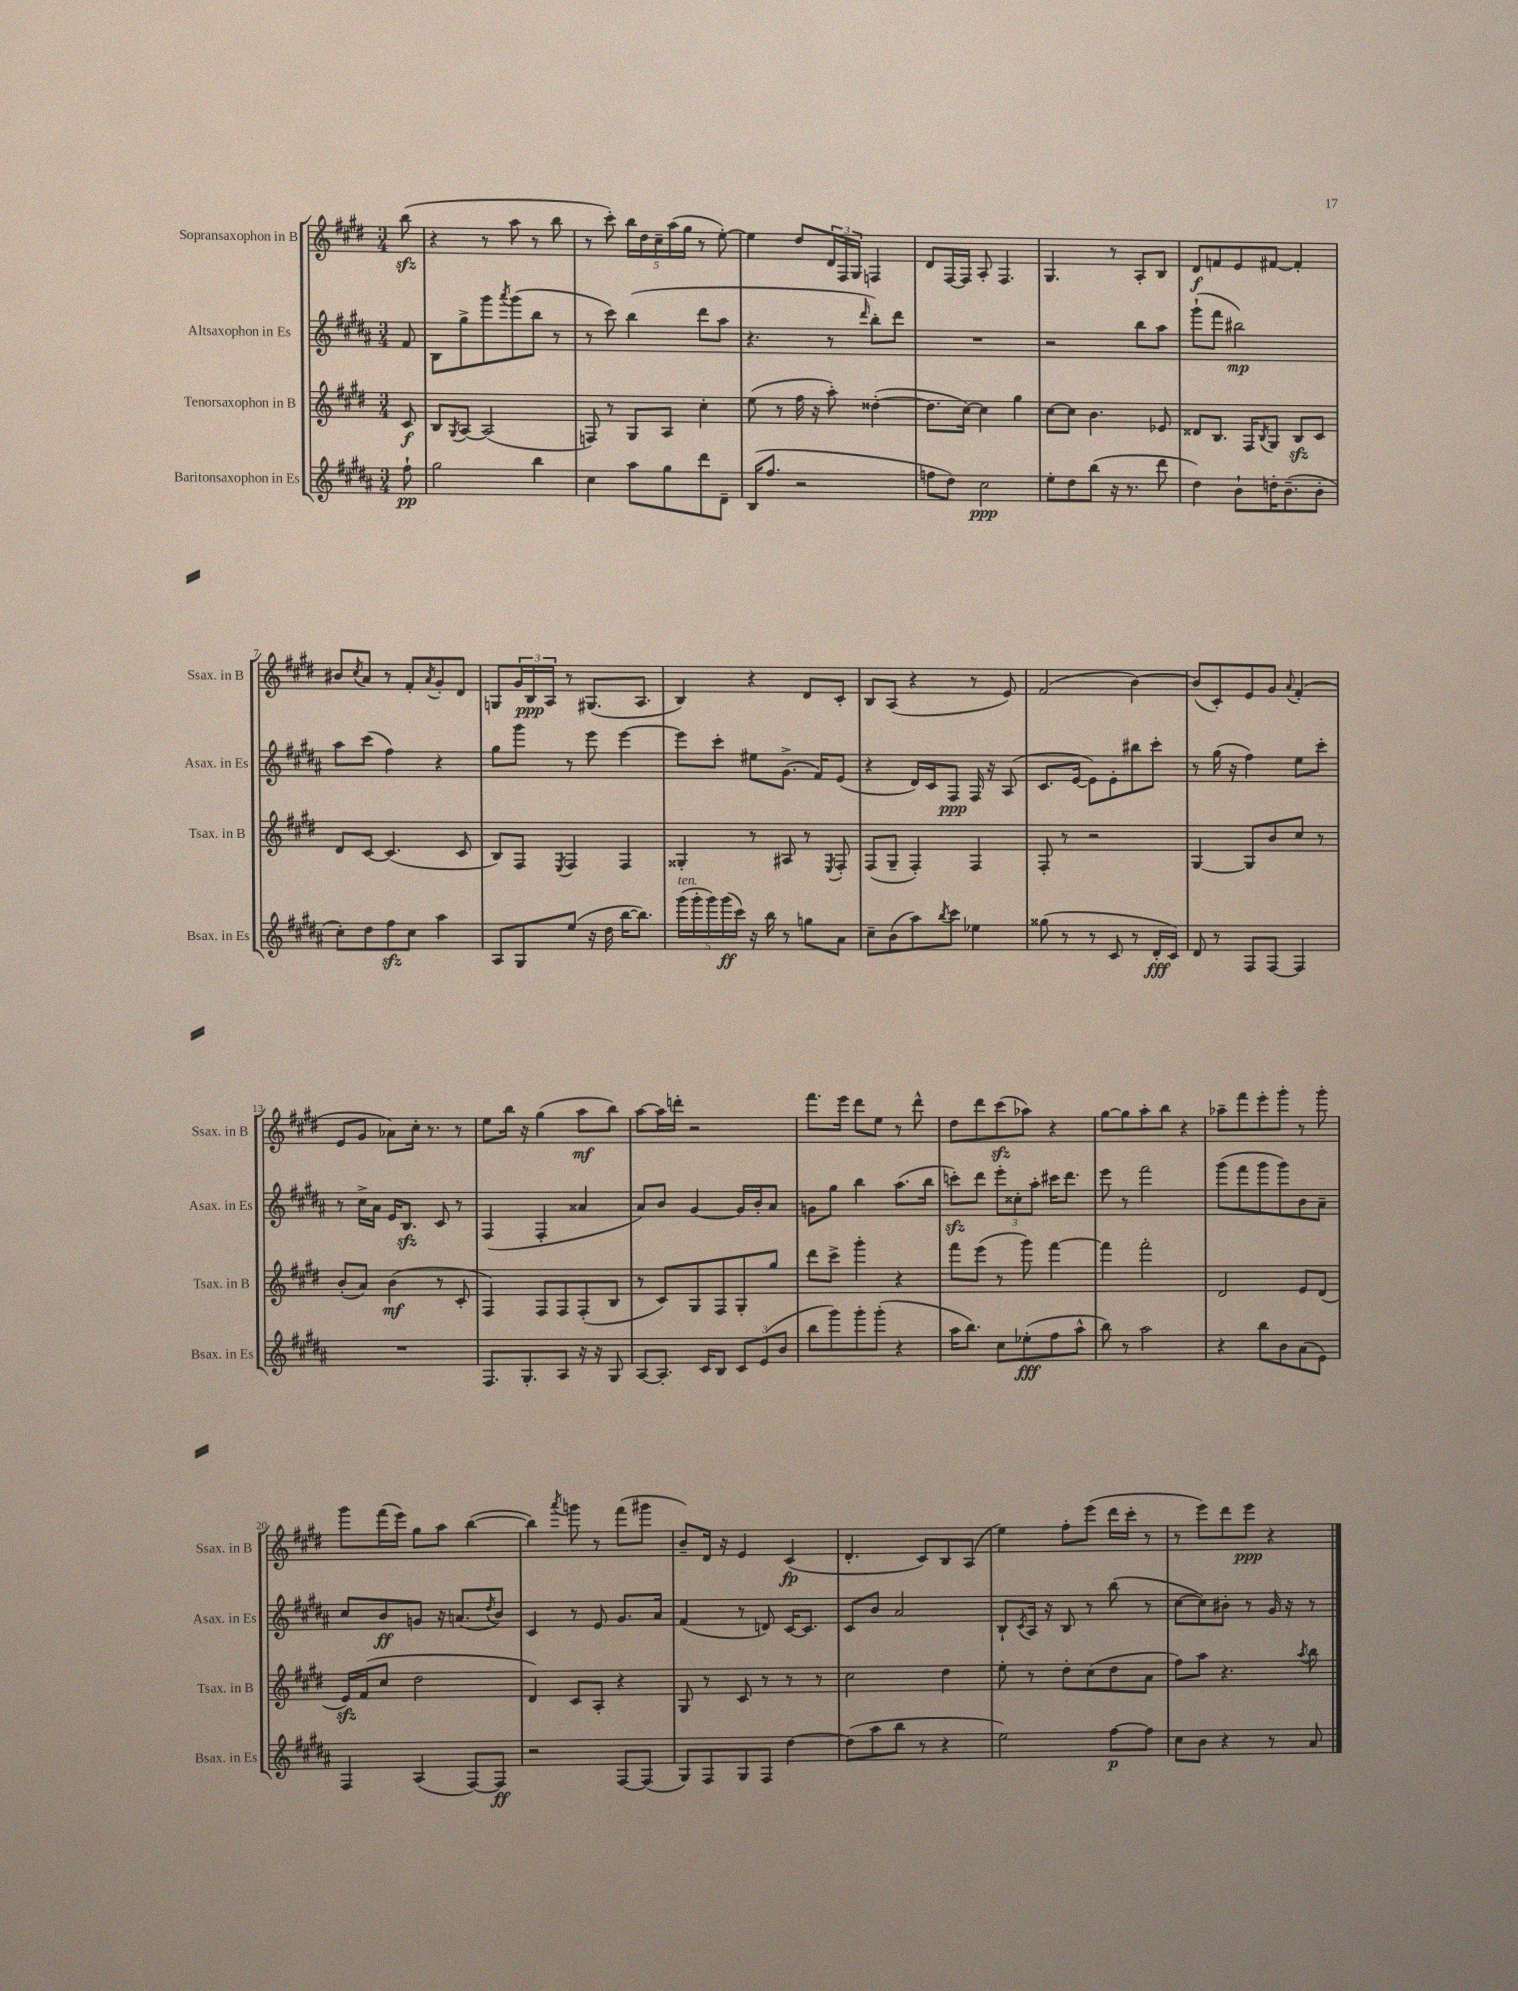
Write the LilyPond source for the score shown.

<<
\new StaffGroup <<
\new Staff = "s0" \with { instrumentName = "Sopransaxophon in B" shortInstrumentName = "Ssax. in B" } {
    \clef treble \key e \major \numericTimeSignature \time 3/4 \partial 8
    b''8\sfz( |
    r4 r8 a''8 r8 b''8 |
    r8 cis'''8-.) \tuplet 5/4 { b''16 dis''16 cis''16-- a''16( gis''16 } r8 e''8~-.) |
    e''4 dis''8 \tuplet 3/2 { dis'16 fis16 gis16 } f4 |
    dis'8 fis16~ fis16 a8-. fis4. |
    gis4. r8 a8-. b8 |
    dis'8\f f'8 e'8 fis'8~ fis'4-. |
    bis'8 \acciaccatura { cis''8 } a'8 r8 fis'8-. \acciaccatura { a'8 } gis'8-. dis'8 |
    g8 \tuplet 3/2 { gis'16 b16\ppp a16 } r8 gis8.( a8. |
    b4) r4 dis'8 cis'8-. |
    b8 a8( r4 r8 e'8) |
    fis'2( b'4~) |
    b'8( cis'8-.) e'8 gis'8 \appoggiatura { a'8 } fis'4-.( |
    e'8 gis'8 aes'8) cis''16-. r8. r8 |
    e''8 b''16 r16 gis''4( a''8\mf b''8) |
    a''8~ a''16 d'''16-. r2 |
    fis'''8. e'''16 dis'''8 e''8 r8 dis'''8-^ |
    dis''8 dis'''8 cis'''8\sfz( aes''8) r4 |
    gis''8~ gis''8 a''8-. b''8 r4 |
    aes''8-- fis'''8 e'''8-. gis'''8-. r8 gis'''8-. |
    gis'''8 fis'''16( e'''16) gis''8 a''8 b''4~( |
    b''4) \acciaccatura { a'''8 } g'''8 r8 fis'''8( gis'''8 |
    b'8--) dis'16 r16 e'4 cis'4\fp( |
    dis'4.-. cis'8) b8 a8( |
    e''4) fis''8-. e'''8( dis'''16 cis'''16-. r8 |
    r8 e'''8) dis'''8 e'''8\ppp r4 \bar "|." |
}
\new Staff = "s1" \with { instrumentName = "Altsaxophon in Es" shortInstrumentName = "Asax. in Es" } {
    \clef treble \key b \major \numericTimeSignature \time 3/4 \partial 8
    fis'8 |
    b8 gis''8-> gis'''8 \acciaccatura { ais'''8 } gis'''8( b''8 r8 |
    r8 cis'''8) b''4( dis'''8 ais''8 |
    r4. r8 \grace { dis'''16 } b''8-.) dis'''8 |
    R2. |
    r2 b''8 ais''8 |
    gis'''8-!( fis'''8 bis''2\mp) |
    ais''8 cis'''8( fis''4) r4 |
    gis''8 gis'''8 r8 e'''8 e'''4~ |
    e'''8 cis'''8-. eis''8 gis'8.->( fis'16) e'8( |
    r4 dis'16) cis'16 fis8\ppp fis16 r16 ais8( |
    cis'8. e'16~ e'8) e'8-. bis''8 cis'''8-. |
    r8 gis''16( r16 fis''4) e''8 cis'''8-. |
    r8 cis''16-> ais'16 e'16 b8.\sfz cis'8 r8 |
    fis4( fis4-. aisis'4 |
    ais'8) b'8 gis'4~ gis'16 b'16-. ais'8 |
    g'8 gis''8 b''4 ais''8.( b''16 |
    c'''8-.\sfz) dis'''8 \tuplet 3/2 { e'''8-. cisis''8-. ais''8-. } cis'''16 dis'''8. |
    e'''8 r8 fis'''2 |
    gis'''8( fis'''8 gis'''8 gis'''8) b'8 ais'8-- |
    cis''8 b'8\ff g'8 r16 a'8.( \acciaccatura { dis''8 } b'8) |
    cis'4 r8 e'8 gis'8. ais'16 |
    fis'4( r8 d'8) cis'16~ cis'8. |
    cis'8 b'8 ais'2 |
    b8-! \acciaccatura { cis'8 } ais16 r16 b8 r8 b''8( r8 |
    cis''8~ cis''8) bis'8-. r8 gis'16 r16 r8 \bar "|." |
}
\new Staff = "s2" \with { instrumentName = "Tenorsaxophon in B" shortInstrumentName = "Tsax. in B" } {
    \clef treble \key e \major \numericTimeSignature \time 3/4 \partial 8
    cis'8\f |
    b8 \acciaccatura { gis8 } a8~ a2( |
    f8) r8 gis8 a8 cis''4-. |
    e''8( r8 fis''16 r16 a''8-.) disis''4~-.( |
    disis''8. cis''16~) cis''4 gis''4 |
    cis''8~ cis''8 b'4. ees'8 |
    disis'8 b8. fis16 \acciaccatura { b8 } gis8 b8\sfz cis'8 |
    dis'8 cis'8~ cis'4.( cis'8 |
    b8) fis8 \acciaccatura { e8 } fis4 fis4 |
    gisis4-. r8 ais8 r8 \acciaccatura { e8 } fis8-. |
    fis8( gis8-- fis4-.) fis4 |
    fis8-. r8 r2 |
    gis4~ gis8 b'8 cis''8 r8 |
    b'8-.( a'8) b'4\mf( r8 cis'8-. |
    fis4) fis8 fis8 fis8-.( b8 |
    r8 cis'8) gis8 fis8 gis8-. gis''8 |
    dis'''8 cis'''8-> gis'''4-. r4 |
    fis'''8 e'''8( r8 gis'''8) fis'''4~ |
    fis'''4 fis'''2-. |
    dis'2 e'8 dis'8( |
    e'16\sfz) fis'16( cis''8 dis''2 |
    dis'4) cis'8 a8-. r4 |
    gis8 r8 cis'8 r8 r8 r8 |
    cis''2 dis''4 |
    e''8-. r8 dis''8-. cis''8( dis''8 a'8 |
    fis''8) a''8 r4. \acciaccatura { a''8 } b''8 \bar "|." |
}
\new Staff = "s3" \with { instrumentName = "Baritonsaxophon in Es" shortInstrumentName = "Bsax. in Es" } {
    \clef treble \key b \major \numericTimeSignature \time 3/4 \partial 8
    fis''8-!\pp |
    gis''2 b''4 |
    cis''4 ais''8 gis''8 dis'''8 dis'8-- |
    b16( fis''8. r2 |
    f''8 dis''8) cis''2\ppp |
    e''8-. dis''8 b''8( r16 r8. dis'''8 |
    dis''4) b'8-! d''16-. b'8.--( b'8-. |
    cis''8-.) dis''8 fis''8\sfz cis''8 ais''4 |
    ais8 gis8 e''8( r16 dis''16 b''16~ b''8.) |
    \tuplet 5/4 { gis'''16^\markup { \italic "ten." }( gis'''16-. gis'''16) gis'''16\ff( cis'''16) } r16 b''16 r8 g''8 ais'8 |
    cis''8-- b'8( ais''8) \acciaccatura { b''8 } cis'''8 ees''4 |
    gisis''8( r8 r8 cis'8 r8 dis'16-.\fff cis'16) |
    dis'8 r8 fis8 fis8~ fis4 |
    R2. |
    fis8. gis8.-. ais8 r16 r16 gis8 |
    ais8~ ais8.-. cis'16 b8 \tuplet 3/2 { cis'8 e'8( b'8 } |
    b''8 gis'''8) gis'''8-. gis'''8-.( r4 |
    ais''16 b''8.) cis''8 ees''8-.\fff( fis''8 ais''8-^ |
    b''8) r8 ais''2 |
    r4 b''8 b'8 ais'8( e'8) |
    fis4 ais4( fis8~) fis8\ff |
    r2 fis8~ fis8( |
    gis8) fis8 gis8 fis8 dis''4~ |
    dis''8( ais''8 b''8 r8 r4 |
    e''2) fis''8~\p fis''8 |
    cis''8 b'8 r4 r8 ais'8 \bar "|." |
}
>>
>>
